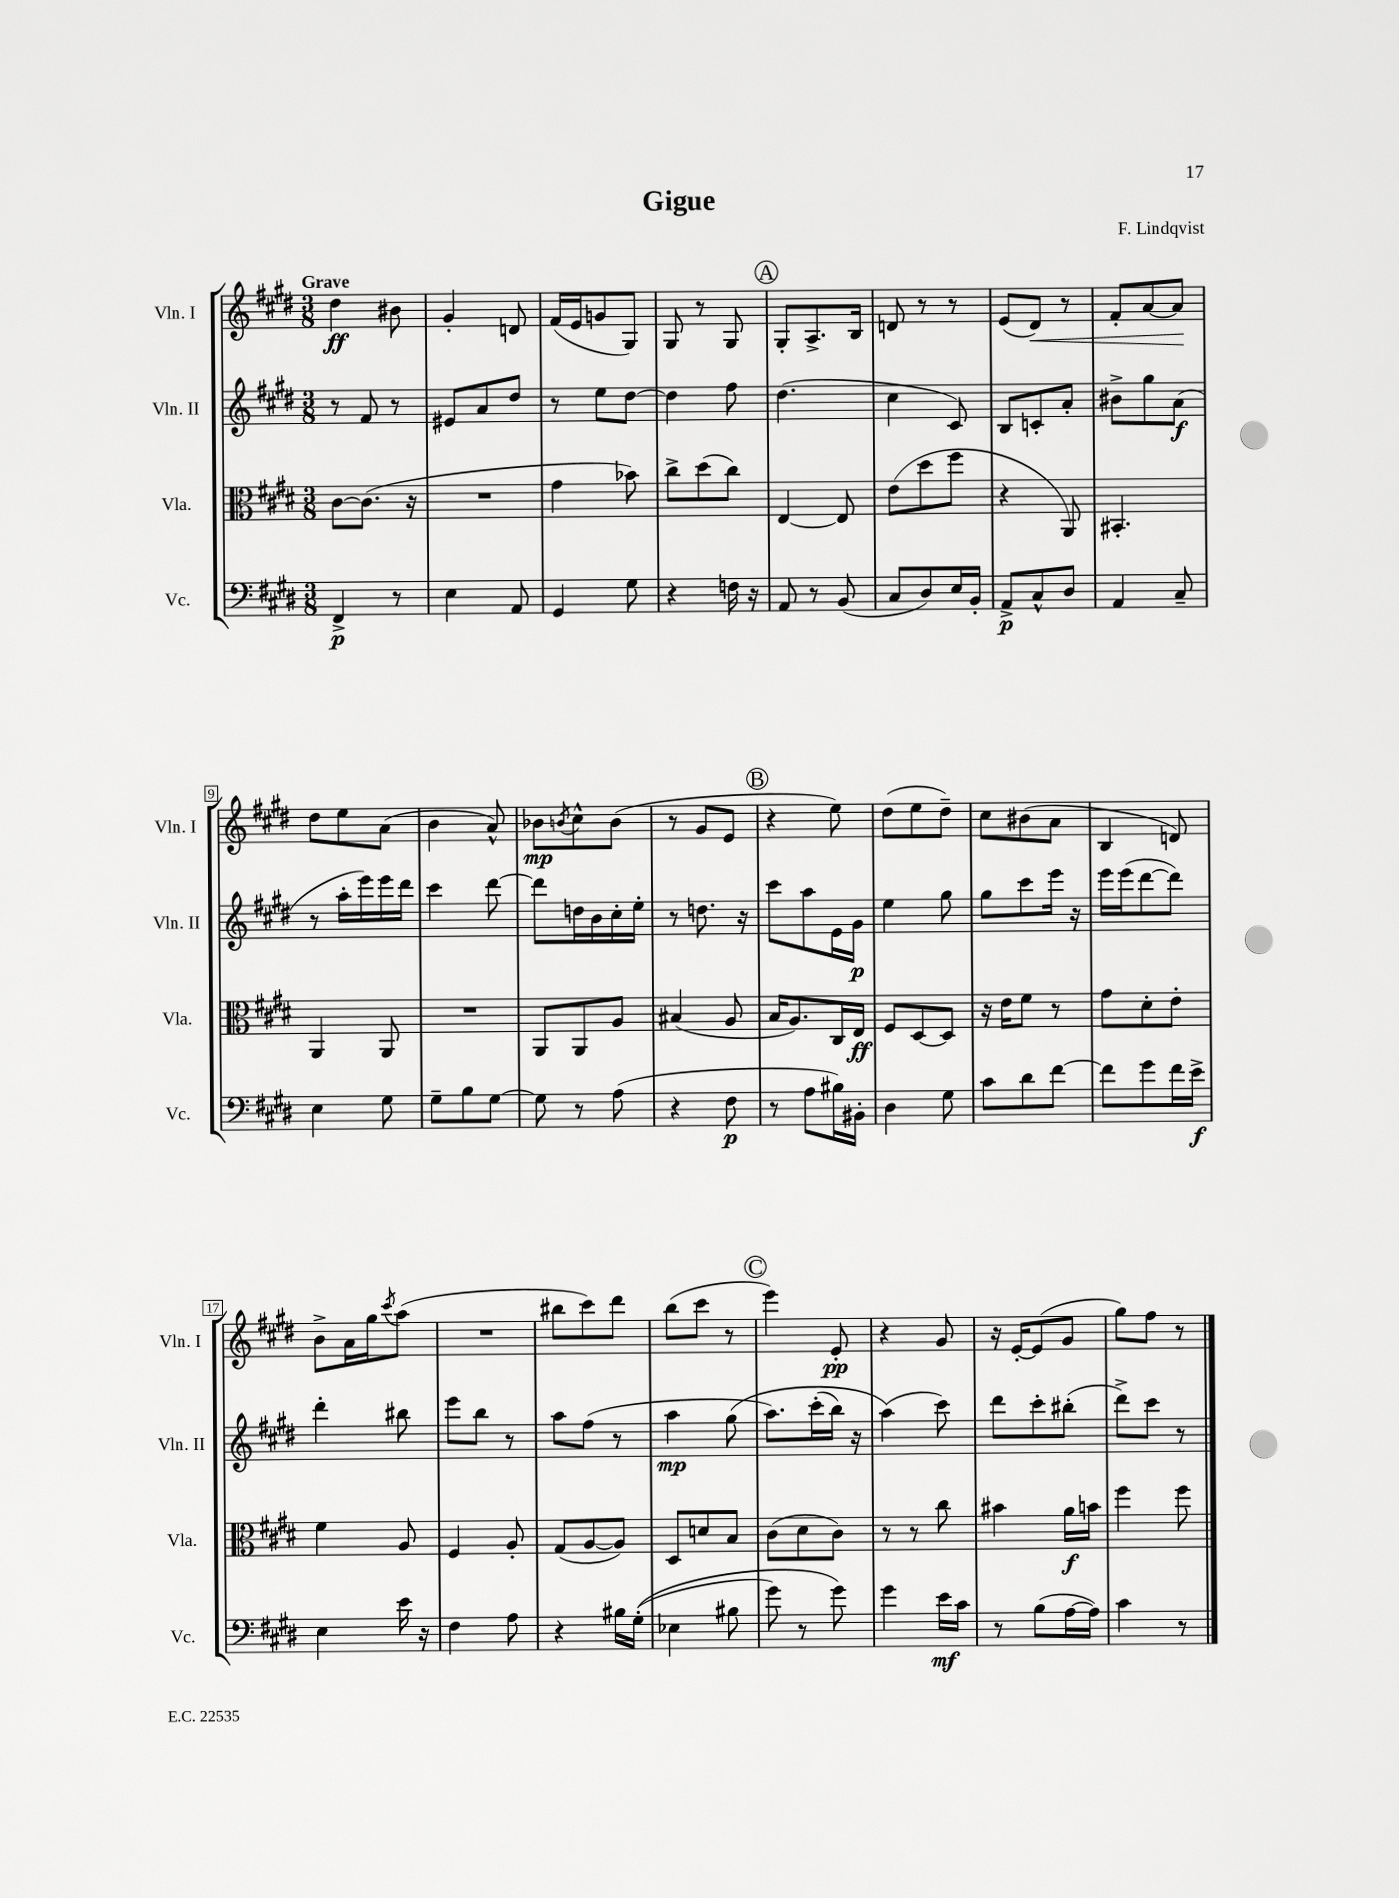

**kern	**kern	**kern	**kern
*staff4	*staff3	*staff2	*staff1
*clefF4	*clefC3	*clefG2	*clefG2
*k[f#c#g#d#]	*k[f#c#g#d#]	*k[f#c#g#d#]	*k[f#c#g#d#]
*M3/8	*M3/8	*M3/8	*M3/8
4FF#^/	[8c#\L	8r	4dd#\
.	(8.c#\]J	8f#/	.
8r	.	8r	8b#\
.	16r	.	.
=	=	=	=
4E\	4.r	8e#/L	4g#'/
.	.	8a/	.
8AA/	.	8dd#/J	8d/
=	=	=	=
4GG#/	4g#\	8r	(16f#/LL
.	.	.	16e/J
.	.	8ee\L	8g/
8G#\	8b-\)	[8dd#\J	8G#/J)
=	=	=	=
4r	8cc#^\L	4dd#\]	8G#/
.	(8dd#\	.	8r
16F\	8cc#\J)	8ff#\	8G#/
16r	.	.	.
=	=	=	=
8AA/	[4E/	(4.dd#\	8G#'/L
8r	.	.	8.A^/
(8BB/	8E/]	.	.
.	.	.	16B/Jk
=	=	=	=
8C#/L	(8e\L	4cc#\	8d/
8D#/)	8dd#\	.	8r
16E/L	8ff#\J	8c#/)	8r
16BB'/JJ	.	.	.
=	=	=	=
8AA^/L	4r	8B/L	(8e/L
8C#^^/	.	8c'/	8d#/J)
8D#/J	8AA/)	8a'/J	8r
=	=	=	=
4AA/	4.BB#'/	8b#^\L	8f#'/L
.	.	8gg#\	[8a/
8C#~/	.	(8a\J	8a/]J
=	=	=	=
4E\	4AA/	8r	8dd#\L
.	.	16aa'\LL	8ee\
.	.	16eee\)	.
8G#\	8AA/	16eee\	(8a\J
.	.	16ddd#\JJ	.
=	=	=	=
8G#~\L	4.r	4ccc#\	4b\
8B\	.	.	.
[8G#\J	.	[8ddd#\	8a^^/)
=	=	=	=
8G#\]	8AA/L	8ddd#\]L	8b-\L
.	.	.	8qb/
8r	8AA/	16dd\L	8cc#^^\
.	.	16b\	.
(8A\	8A/J	16cc#'\	(8b\J
.	.	16ee'\JJ	.
=	=	=	=
4r	(4B#/	8r	8r
.	.	8.dd\	8g#/L
8F#\	8A/	.	8e/J
.	.	16r	.
=	=	=	=
8r	16B/LK	8ccc#\L	4r
.	8.A/)	.	.
8A\L	.	8aa\	.
16B#\L)	16C#/L	16e\L	8ee\)
16BB#'\JJ	16E/JJ	16g#\JJ	.
=	=	=	=
4D#\	8F#/L	4ee\	(8dd#\L
.	[8D#/	.	8ee\
8G#\	8D#/]J	8gg#\	8dd#~\J)
=	=	=	=
8c#\L	16r	8gg#\L	8cc#\L
.	16e\LK	.	.
8d#\	8f#\J	8ccc#\	(8b#\
[8f#\J	8r	16eee\Jk	8a\J
.	.	16r	.
=	=	=	=
8f#\]L	8g#\L	16eee\LL	4B/
.	.	(16eee\J	.
8g#\	8d#'\	[8ddd#\	.
16f#\L	8e'\J	8ddd#\]J)	8d/)
16e^\JJ	.	.	.
=	=	=	=
4E\	4f#\	4ddd#'\	8b^\L
.	.	.	16a\L
.	.	.	16gg#\J
.	.	.	8qccc#/
16e\	8A/	8bb#\	(8aa\J
16r	.	.	.
=	=	=	=
4F#\	4F#/	8eee\L	4.r
.	.	8bb\J	.
8A\	8A'/	8r	.
=	=	=	=
4r	(8G#/L	8aa\L	8bb#\L
.	[8A/	(8ff#\J	8ccc#\)
16B#\LL	8A/]J)	8r	8ddd#\J
&((16G#'\JJ	.	.	.
=	=	=	=
4E-\	8D#/L	4aa\	(8bb\L
.	8d/	.	8ccc#\J
8B#\	8B/J	&(8gg#\	8r
=	=	=	=
8g#\)	(8c#\L	8.aa\L)	4eee\)
8r	8d#\	.	.
.	.	(16ccc#'\L	.
8g#\&)	8c#\J)	16bb\JJ)	8e'/
.	.	16r	.
=	=	=	=
4g#\	8r	(4aa\&)	4r
.	8r	.	.
16e\LL	8cc#\	8ccc#\)	8g#/
16c#\JJ	.	.	.
=	=	=	=
8r	4b#\	8ddd#\L	16r
.	.	.	[16e'/LK
(8B\L	.	8ccc#'\	(8e/]
[16A\L	16a\LL	(8bb#'\J	8g#/J
16A\]JJ)	16b\JJ	.	.
=	=	=	=
4c#\	4ff#\	8ddd#^\L)	8gg#\L)
.	.	8ccc#\J	8ff#\J
8r	8ff#\	8r	8r
==	==	==	==
*-	*-	*-	*-
